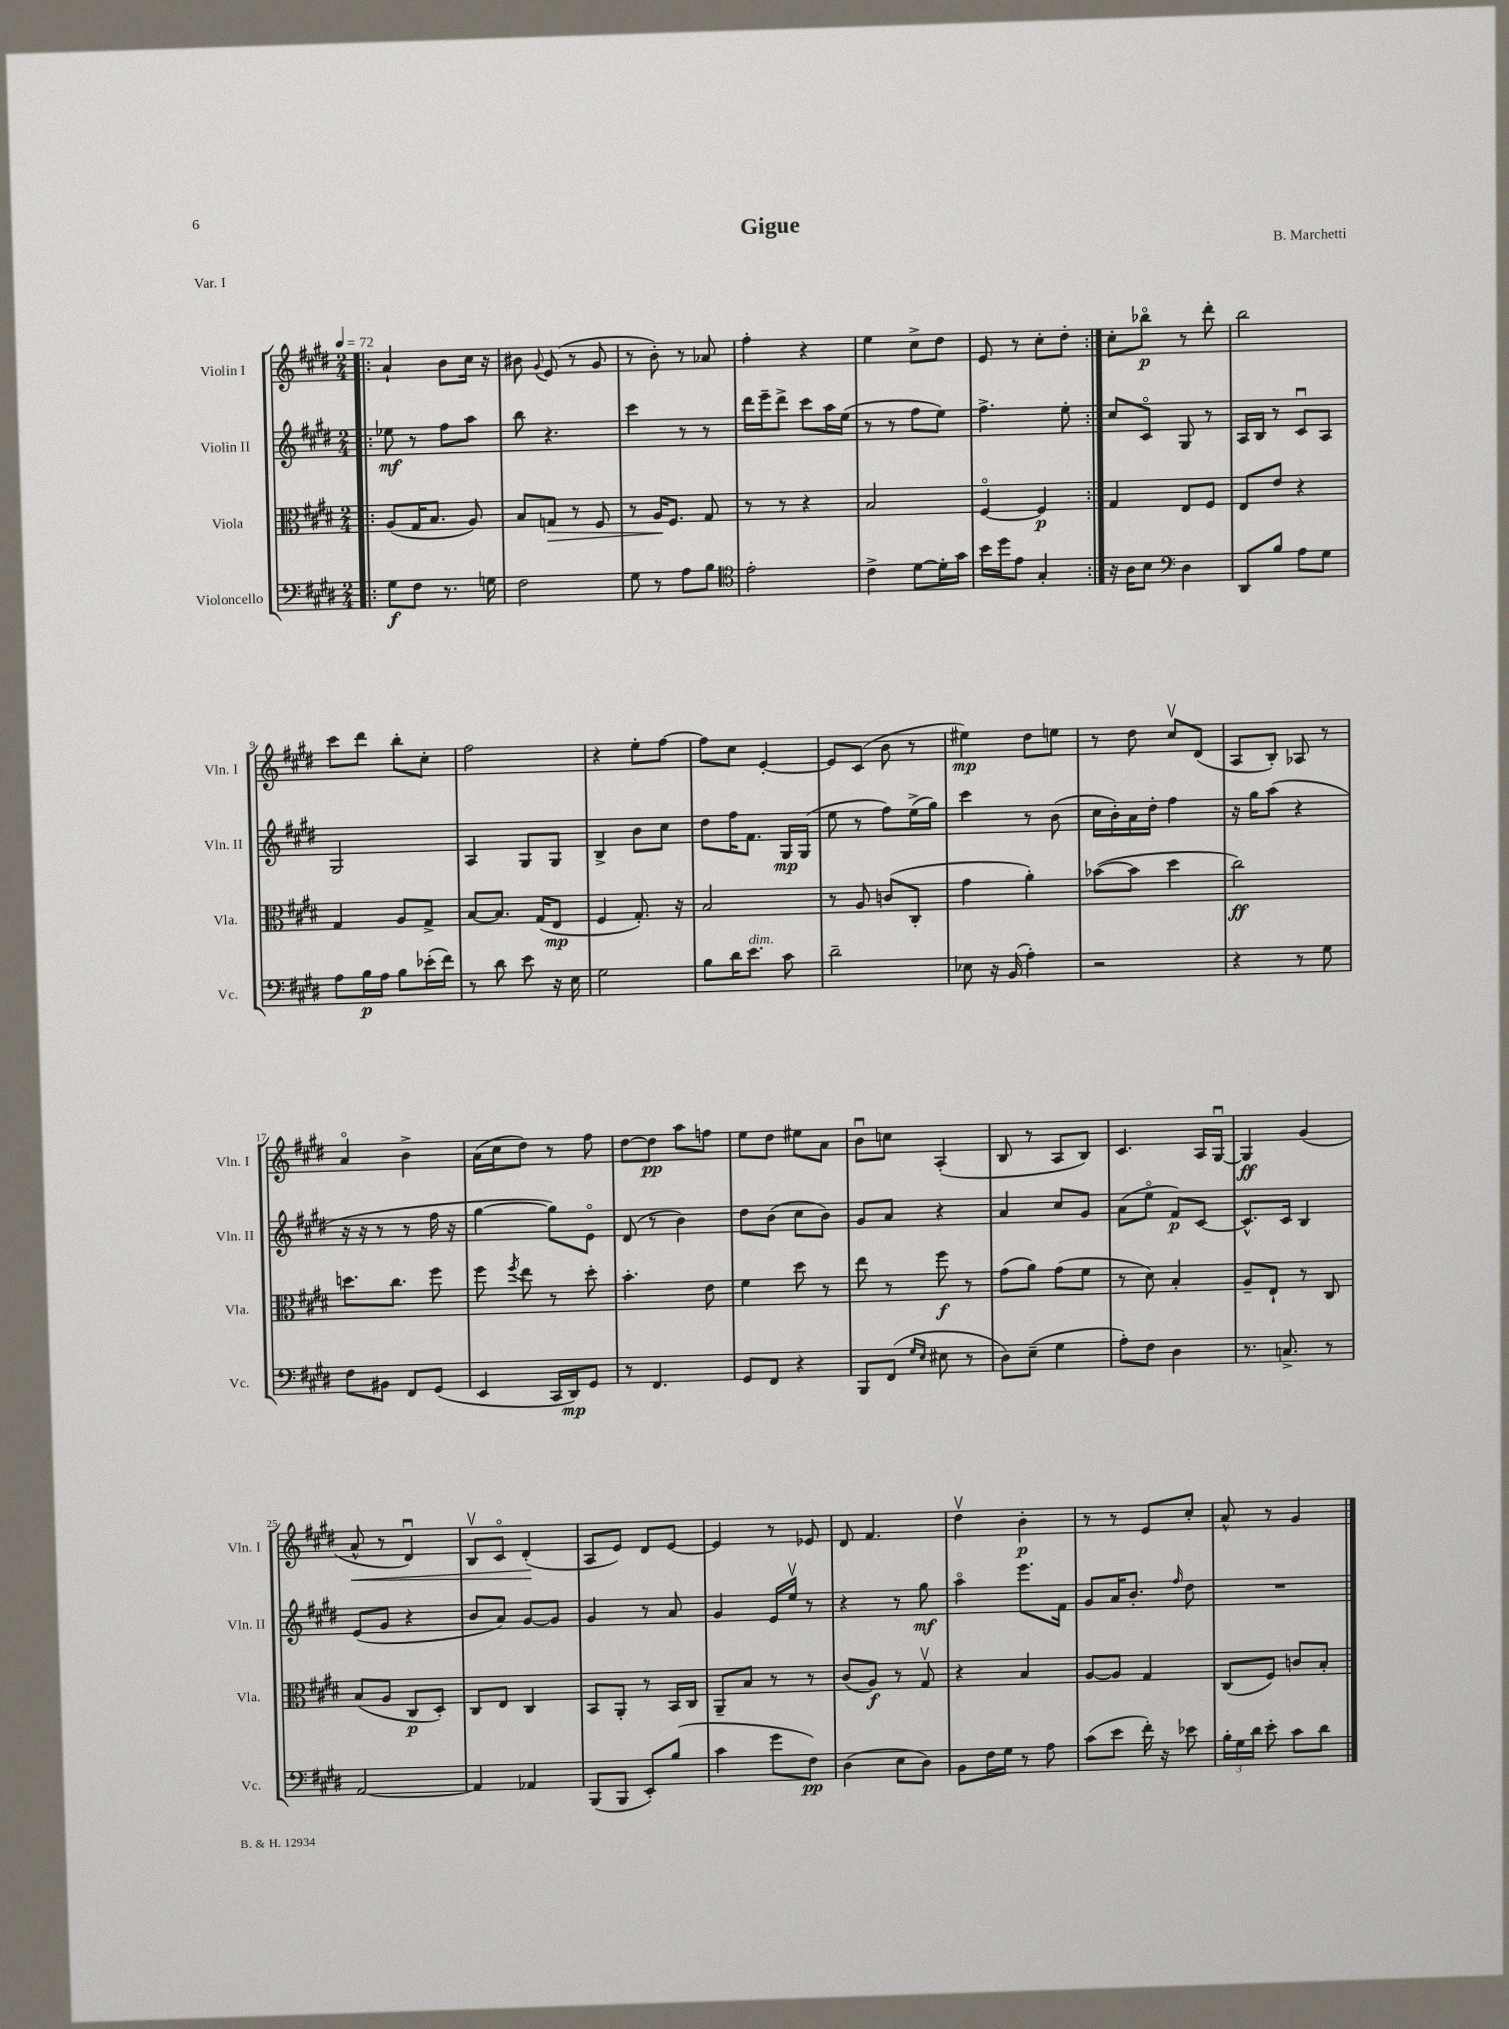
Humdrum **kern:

**kern	**kern	**kern	**kern
*staff4	*staff3	*staff2	*staff1
*clefF4	*clefC3	*clefG2	*clefG2
*k[f#c#g#d#]	*k[f#c#g#d#]	*k[f#c#g#d#]	*k[f#c#g#d#]
*M2/4	*M2/4	*M2/4	*M2/4
*MM72	*MM72	*MM72	*MM72
=!|:	=!|:	=!|:	=!|:
8G#	(8A	8ee-	4a`
8F#	16G#	8r	.
.	8.B	.	.
8.r	.	8ff#	8b
.	8A)	8aa	16cc#
16G	.	.	16r
=	=	=	=
2F#	8B	8bb	8b#
.	.	.	8qqg#
.	8G	4.r	(8e
.	8r	.	8r
.	8F#	.	8g#
=	=	=	=
8G#	8r	4ccc#	8r
8r	16A	.	8b')
.	8.F#	.	.
8A	.	8r	8r
8B	8G#	8r	8a-
=	=	=	=
*clefC4	*	*	*
2e'	8r	16ddd#	4ff#'
.	.	16eee~	.
.	8r	8ddd#^	.
.	4r	8ccc#	4r
.	.	16aa	.
.	.	(16ee	.
=	=	=	=
4c#^	2B	8r	4ee
.	.	8r	.
[8d#	.	8ff#	8cc#^
16d#']	.	8ee)	8dd#
16g#	.	.	.
=	=	=	=
16b	[4F#o	4.ff#^	8e
16dd#	.	.	.
8e	.	.	8r
4G#'	4F#]	.	8cc#'
.	.	8ee'	8dd#'
=:|!	=:|!	=:|!	=:|!
16r	4G#	8cc#	8cc#'
16A	.	.	.
8B	.	8c#o	8bb-o
*clefF4	*	*	*
4D#	8E	8G#	8r
.	8F#	8r	8ddd#'
=	=	=	=
8DD#	8E	16A	2bb
.	.	16B	.
8B	8e	8r	.
8A	4r	8c#u	.
8G#	.	8A	.
=	=	=	=
8A	4G#	2G#	8ccc#
16B	.	.	8ddd#
16A	.	.	.
8B	8A	.	8bb'
(16e-'	8G#^	.	8cc#'
16f#)	.	.	.
=	=	=	=
8r	[8B	4A	2ff#
8d#	8.B]	.	.
8e	.	8G#	.
.	(16G#	.	.
16r	8E	8G#	.
16E	.	.	.
=	=	=	=
2G#	4F#	4B^	4r
.	8.G#')	8b	8ee'
.	.	8cc#	[8ff#
.	16r	.	.
=	=	=	=
8B	2B	8dd#	8ff#]
16d#	.	16ff#	8cc#
8.e	.	8.f#	.
.	.	.	[4e'
8c#	.	16G#	.
.	.	(16G#	.
=	=	=	=
2d#~	8r	8ee	8e]
.	8A	8r	(8c#
.	(8c	8ff#)	8b
.	8C#'	(16ee^	8r
.	.	16gg#)	.
=	=	=	=
8E-	4g#	4ccc#	4ee#)
16r	.	.	.
(16BB	.	.	.
4A')	4a')	8r	8dd#
.	.	(8b	8ee
=	=	=	=
2r	([8b-	16cc#	8r
.	.	16b')	.
.	8b-]	16a	8dd#
.	.	16dd#'	.
.	4dd#	4ff#	8cc#v
.	.	.	(8d#
=	=	=	=
4r	2cc#)	16r	8A
.	.	16gg#	.
.	.	(8aa	8B')
8r	.	4r	8A-
8G#	.	.	8r
=	=	=	=
8F#	8.dd	16r	4ao
.	.	16r	.
8BB#	.	8r	.
.	8.cc#	.	.
8FF#	.	8r	4b^
(8GG#	8ff#	16ff#	.
.	.	16r	.
=	=	=	=
4EE	8ff#	[4gg#	(16a
.	.	.	16cc#
.	8qff#	.	.
.	8ee	.	8dd#)
16CC#	8r	8gg#])	8r
16DD#)	.	.	.
8GG#	8dd#'	8eo	8ff#
=	=	=	=
8r	4.b'	(8d#	[8dd#
4.FF#	.	8r	8dd#]
.	.	4b)	8aa
.	8e	.	8ff
=	=	=	=
8GG#	4f#	8dd#	8ee
8FF#	.	(8b	8dd#
4r	8dd#	8cc#	8ee#
.	8r	8b)	8a
=	=	=	=
8BBB	8ee	8g#	8bu
(8FF#	8r	8a	8cc
16qqG#	.	.	.
16qqE	.	.	.
8E#	8ff#	4r	(4A'
8r	8r	.	.
=	=	=	=
8D#)	(8g#	4a	8B
(8E~	8a)	.	8r
4G#	(8g#	8cc#	8A
.	8f#	8g#	8B)
=	=	=	=
8A')	8r	(8a	4.c#
8F#	8d#)	8eeo	.
4D#	4B'	8f#)	.
.	.	[8c#	16A
.	.	.	[16G#u
=	=	=	=
8.r	8A~	8.c#^^]	4G#]
.	8E`	.	.
8.C^	.	16c#	.
.	8r	4B	(4g#
8r	8C#	.	.
=	=	=	=
[2AA	(8B	(8e	8a^^
.	8A	8g#	8r
.	8C#	4r	4d#u)
.	8D#')	.	.
=	=	=	=
4AA]	8C#	8b	8Bv
.	8E	8a)	8c#o
4AA-	4C#	[8g#	(4d#'
.	.	8g#]	.
=	=	=	=
(8BBB	8BB	4g#	8A
8BBB	8AA'	.	8e)
8EE')	8r	8r	8d#
(8B	16BB	8a	[8e
.	16C#	.	.
=	=	=	=
4c#	8AA~	4g#	4e]
.	8B	.	.
8g#	8r	16e	8r
.	.	16eev	.
8F#)	8r	8r	8e-
=	=	=	=
(4D#	(8c#	4r	8d#
.	8A)	.	4.f#
8E	8r	8r	.
8D#)	8G#v	8gg#	.
=	=	=	=
8BB	4r	4aao	4dd#v
16F#	.	.	.
16G#	.	.	.
8r	4B	8.eee	4b'
8A	.	.	.
.	.	16f#	.
=	=	=	=
(8c#	[8A	8g#	8r
8e	8A]	16a	8r
.	.	8.b'	.
16f#')	4G#	.	8e
16r	.	.	.
.	.	16qqff#	.
8e-	.	8dd#	8cc#'
=	=	=	=
24B'	(8C#	2r	8a^^
24G#	.	.	.
24d#	.	.	.
8e'	8F#)	.	8r
8c#	8c	.	4g#
8d#	8B'	.	.
==	==	==	==
*-	*-	*-	*-
